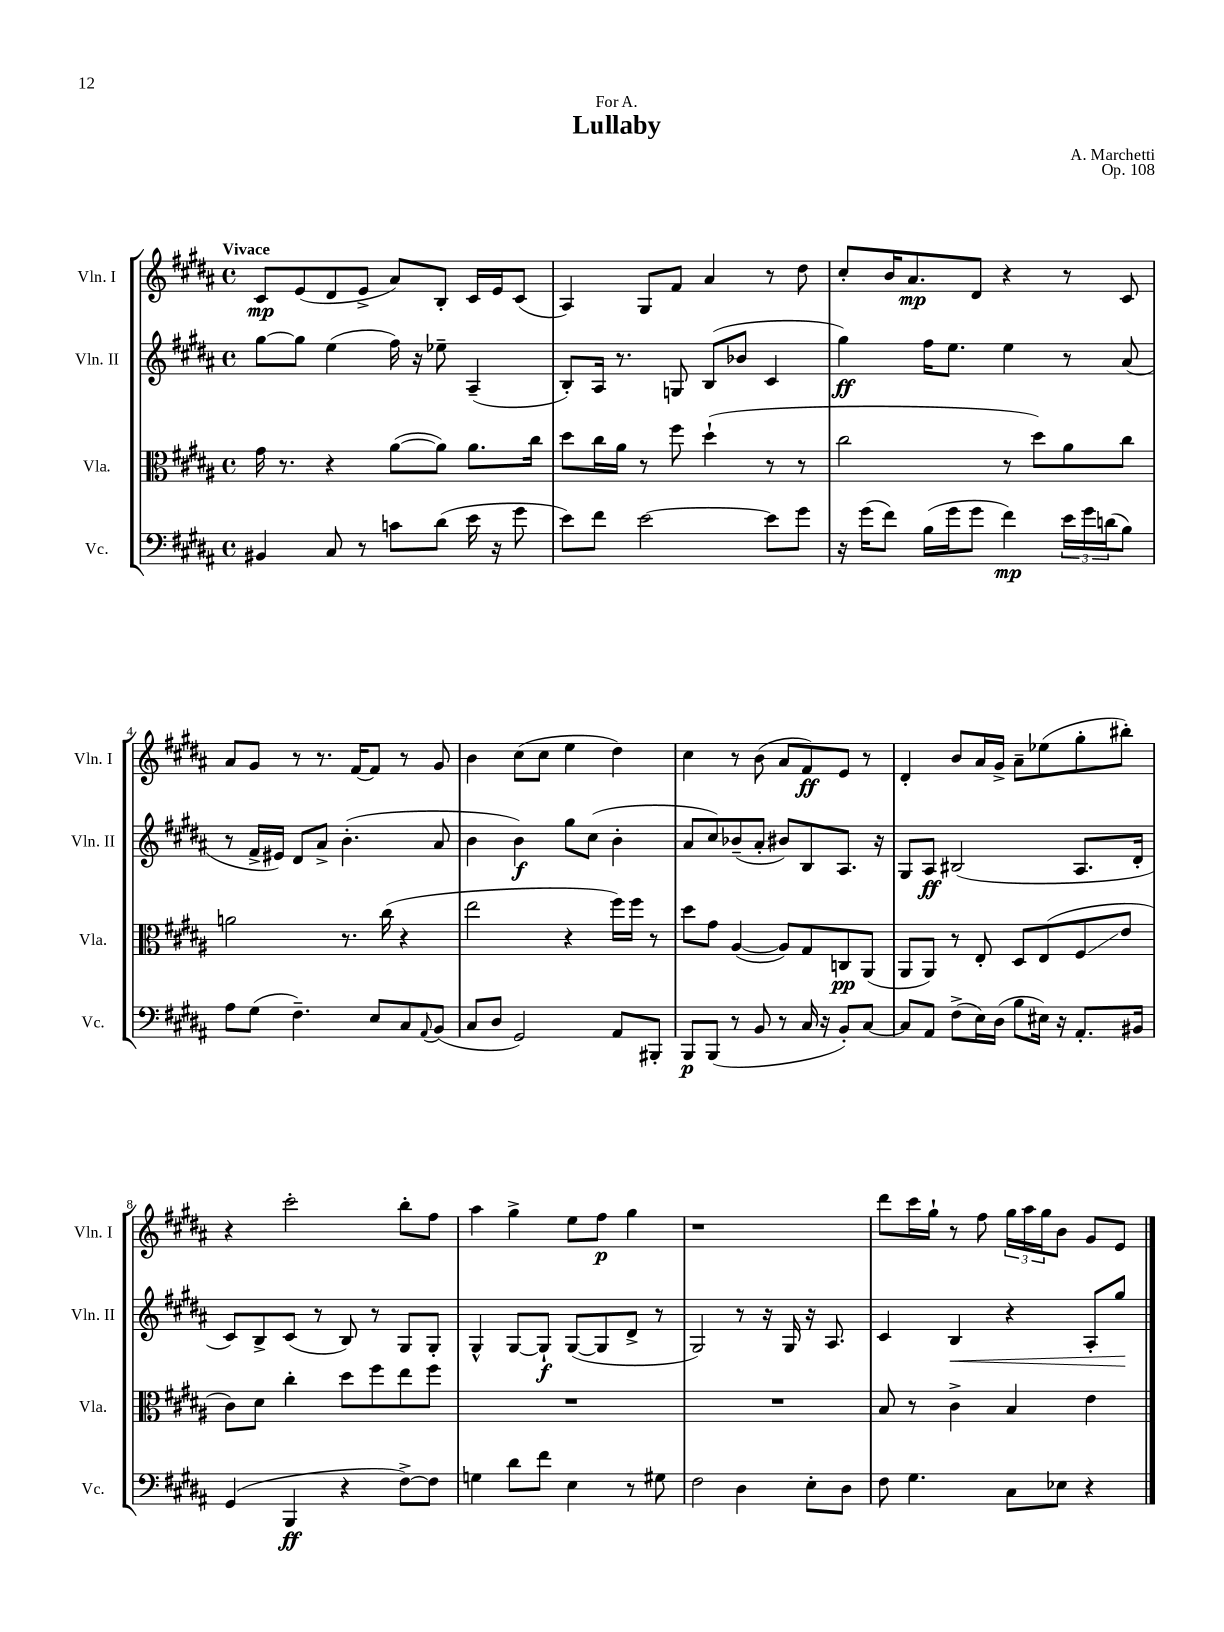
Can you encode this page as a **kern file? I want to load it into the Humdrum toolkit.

**kern	**kern	**kern	**kern
*staff4	*staff3	*staff2	*staff1
*clefF4	*clefC3	*clefG2	*clefG2
*k[f#c#g#d#a#]	*k[f#c#g#d#a#]	*k[f#c#g#d#a#]	*k[f#c#g#d#a#]
*M4/4	*M4/4	*M4/4	*M4/4
*met(c)	*met(c)	*met(c)	*met(c)
4BB#	16g#	[8gg#	8c#
.	8.r	.	.
.	.	8gg#]	(8e
8C#	4r	(4ee	8d#
8r	.	.	8e^
8c	([8a#	16ff#)	8a#)
.	.	16r	.
(8d#	8a#])	8ee-~	8B'
16e	8.a#	(4A#~	16c#
16r	.	.	16e
8g#	.	.	(8c#
.	16cc#	.	.
=	=	=	=
8e)	8dd#	8B')	4A#)
8f#	16cc#	16A#	.
.	16a#	8.r	.
[2e	8r	.	8G#
.	8ff#	8G	8f#
.	(4dd#`	(8B	4a#
.	.	8b-	.
8e]	8r	4c#	8r
8g#	8r	.	8dd#
=	=	=	=
16r	2cc#	4gg#)	8cc#'
(16g#	.	.	.
8f#)	.	.	16b
.	.	.	8.a#
(16B	.	16ff#	.
16g#	.	8.ee	.
8g#	.	.	8d#
4f#)	8r	4ee	4r
.	8dd#)	.	.
24e	8a#	8r	8r
24g#	.	.	.
(24d	.	.	.
8B)	8cc#	(8a#	8c#
=	=	=	=
8A#	2a	8r	8a#
(8G#	.	16f#^	8g#
.	.	16e#)	.
4.F#~)	.	8d#	8r
.	.	8a#^	8.r
.	8.r	(4.b'	.
.	.	.	[16f#
8E	.	.	8f#]
.	(16cc#	.	.
8C#	4r	.	8r
8qqAA#	.	.	.
(8BB	.	8a#	8g#
=	=	=	=
8C#	2ee	4b	4b
8D#	.	.	.
2GG#)	.	4b)	(8cc#
.	.	.	8cc#
.	4r	8gg#	4ee
.	.	(8cc#	.
8AA#	16ff#)	4b'	4dd#)
.	16ff#	.	.
8BBB#'	8r	.	.
=	=	=	=
8BBB	8dd#	8a#	4cc#
(8BBB	8g#	8cc#)	.
8r	([4A#	(8b-~	8r
8BB	.	8a#'	(8b
8r	8A#])	8b#)	8a#
16C#	8G#	8B	8f#)
16r	.	.	.
8BB')	8C	8.A#	8e
[8C#	(8AA#	.	8r
.	.	16r	.
=	=	=	=
8C#]	8AA#	8G#	4d#'
8AA#	8AA#)	8A#	.
(8F#^	8r	(2B#	8b
16E)	8E'	.	16a#
(16D#	.	.	16g#^
8B	8D#	.	8a#~
16E#)	(8E	.	(8ee-
16r	.	.	.
8.AA#'	8F#	8.A#	8gg#'
.	8e	.	8bb#')
16BB#	.	16d#'	.
=	=	=	=
(4GG#	8c#)	8c#)	4r
.	8d#	8B^	.
4BBB	4cc#'	(8c#	2ccc#'
.	.	8r	.
4r	8dd#	8B)	.
.	8ff#	8r	.
[8F#^)	8ee	8G#	8bb'
8F#]	8ff#	8G#'	8ff#
=	=	=	=
4G	1r	4G#^^	4aa#
8d#	.	[8G#	4gg#^
8f#	.	8G#`]	.
4E	.	([8G#	8ee
.	.	8G#]	8ff#
8r	.	8d#^	4gg#
8G#	.	8r	.
=	=	=	=
2F#	1r	2G#)	1r
4D#	.	8r	.
.	.	16r	.
.	.	16G#	.
8E'	.	16r	.
.	.	8.A#	.
8D#	.	.	.
=	=	=	=
8F#	8B	4c#	8ddd#
4.G#	8r	.	16ccc#
.	.	.	16gg#`
.	4c#^	4B	8r
.	.	.	8ff#
8C#	4B	4r	24gg#
.	.	.	24aa#
.	.	.	24gg#
8E-	.	.	8b
4r	4e	8A#'	8g#
.	.	8gg#	8e
==	==	==	==
*-	*-	*-	*-
